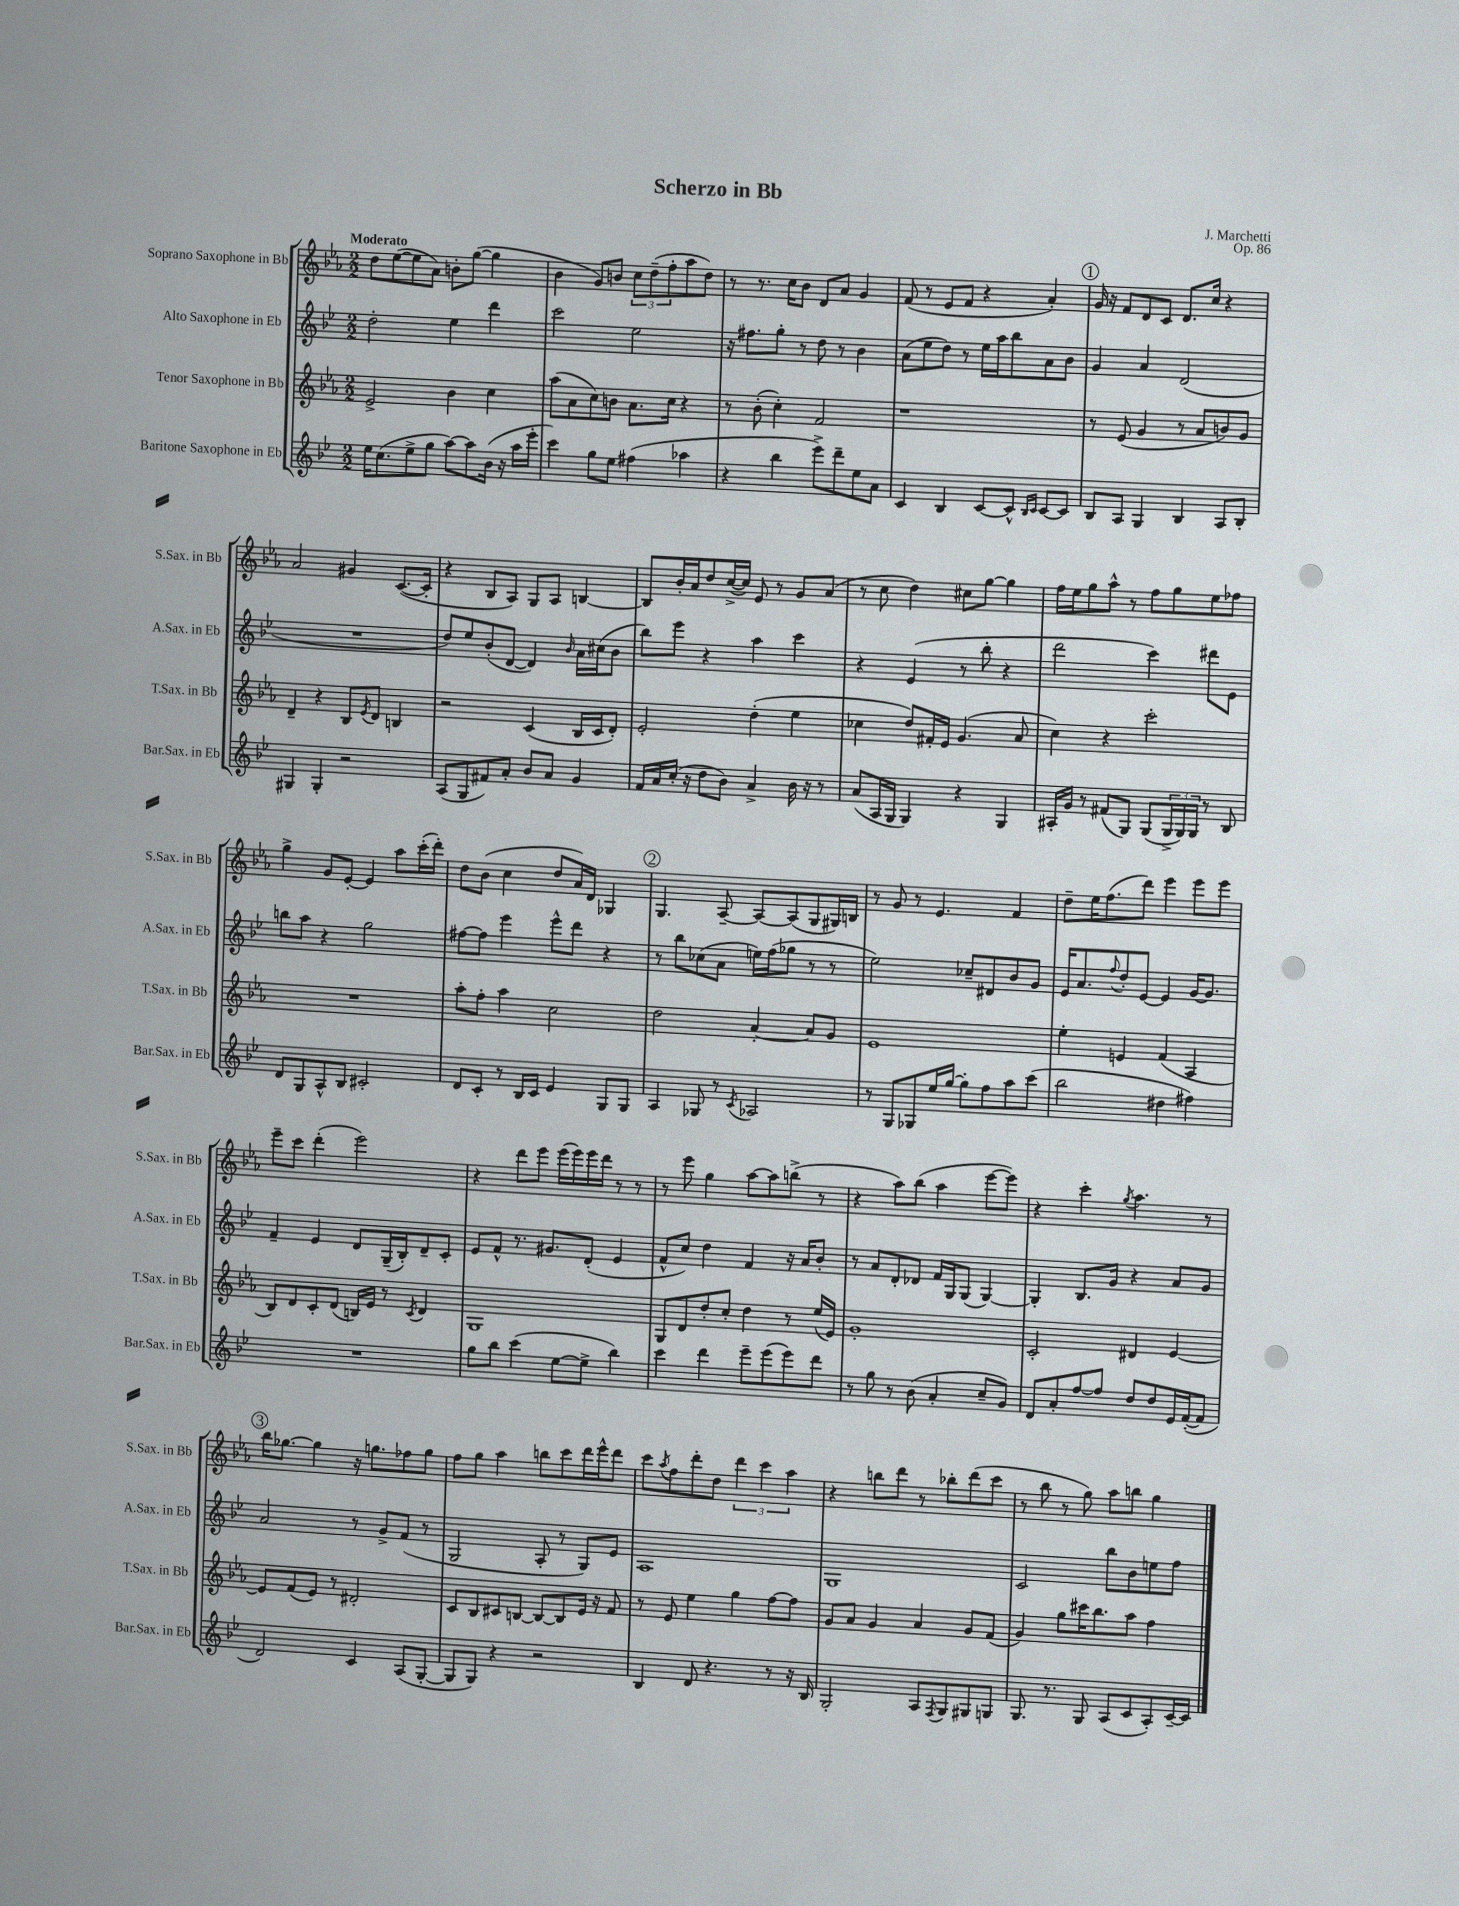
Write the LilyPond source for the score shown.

\header { title = "Scherzo in Bb" composer = "J. Marchetti" opus = "Op. 86" }
<<
\new StaffGroup <<
\new Staff = "s0" \with { instrumentName = "Soprano Saxophone in Bb" shortInstrumentName = "S.Sax. in Bb" } {
    \clef treble \key ees \major \numericTimeSignature \time 2/2 \tempo "Moderato"
    d''8 ees''8~( ees''8 aes'8) b'8-. g''8~( g''4 |
    bes'4 g'8) b'8 \tuplet 3/2 { c''8 d''8--( f''8-. } aes''8 d''8) |
    r8 r8. c''16 bes'8 d'8 aes'8 g'4 |
    f'8( r8 ees'8 f'8 r4 aes'4-.) |
    \mark \markup { \circle "1" } g'16 r16 f'8 d'8 c'8 d'8. c''16 r4 |
    aes'2 gis'4 c'8.~( c'16-. |
    r4 bes8 aes8) g8 aes8 b4~ |
    b8 bes'16-. aes'16 d''8 c''16~->( c''16) ees'8 r8 g'8 aes'8( |
    r8 c''8 d''4) cis''8 g''8~ g''4 |
    f''16 ees''16 g''8 aes''8-^ r8 f''8 g''8 ees''8 fes''8 |
    g''4-> g'8 ees'8~-. ees'4 aes''8 c'''16-.( d'''16-.) |
    d''8 bes'8( c''4 d''8 aes'16) d'16 ges4 |
    \mark \markup { \circle "2" } g4. aes8~-- aes8~ aes8( g8 gis16) b16 |
    r8 g'8 r8 ees'4. f'4 |
    d''8-- ees''16 f''8.( d'''8) ees'''4 ees'''8 ees'''8 |
    ees'''8-- c'''8 d'''4-.( ees'''2) |
    r4 d'''8 ees'''8 ees'''16( ees'''16) ees'''16 d'''16 r8 r8 |
    r8 ees'''8 g''4 aes''8~ aes''8 b''8->( r8 |
    r4 aes''8) bes''8( aes''4 ees'''8~ ees'''8) |
    r4 c'''4-. \acciaccatura { g''8 } aes''4. r8 |
    \mark \markup { \circle "3" } bes''16 ges''8.~ ges''4 r16 g''8. fes''8 g''8 |
    f''8 g''8 aes''4 b''8 c'''8 d'''16 ees'''16-^ d'''8 |
    c'''8 \acciaccatura { aes''8 } f''8 d'''8-. d''8 \tuplet 3/2 { d'''4 c'''4 aes''4 } |
    r4 b''8 d'''8 r8 bes''8-. d'''8( c'''8 |
    r8 bes''8 r8 g''8) aes''8 b''8 g''4 \bar "|." |
}
\new Staff = "s1" \with { instrumentName = "Alto Saxophone in Eb" shortInstrumentName = "A.Sax. in Eb" } {
    \clef treble \key bes \major \numericTimeSignature \time 2/2
    d''2-. ees''4 d'''4 |
    c'''2 ees''2 |
    r16 fis''8. g''8-. r8 d''8 r8 bes'4 |
    a'8( ees''8 d''8) r8 ees''16 a''16 bes''8 a'8 bes'8 |
    \mark \markup { \circle "1" } g'4 a'4 d'2( |
    R1 |
    d''8) ees''8 bes'8-.( d'8~ d'4) \grace { bes'16 } a'16 cis''16( bes'8 |
    bes''8) ees'''8 r4 a''4 c'''4 |
    r4 ees'4( r8 bes''8-. r4 |
    d'''2 c'''4) dis'''8 ees'8 |
    b''8 a''8 r4 g''2 |
    fis''8~ fis''8 ees'''4 ees'''8-^ d'''8 r4 |
    \mark \markup { \circle "2" } r8 bes''8 ces''8( a'8 e''16) f''16( ges''8 r8 r8 |
    ees''2) ces''8-- dis'8 bes'8 g'8 |
    ees'16 a'8. \appoggiatura { f''8 } d''8-. ees'8~ ees'4 g'16~ g'8. |
    f'4-- ees'4 d'8 g16--( bes16-.) d'8-- c'8-. |
    ees'8 f'8-^ r8. gis'8. d'8-.( ees'4 |
    f'8-^ c''8) d''4 f'4 r16 a'16 bes'8-. |
    r8 a'8 d'8-. des'8 f'16 g16 g8( g4~) |
    g4-. bes8. g'16 r4 a'8 g'8 |
    \mark \markup { \circle "3" } a'2 r8 g'8-> f'8( r8 |
    g2 a8-. r8 g8) ees'8 |
    a1 |
    g1 |
    c'2 bes''8 bes'8 e''8 f''8 \bar "|." |
}
\new Staff = "s2" \with { instrumentName = "Tenor Saxophone in Bb" shortInstrumentName = "T.Sax. in Bb" } {
    \clef treble \key ees \major \numericTimeSignature \time 2/2
    ees'2-> bes'4 c''4 |
    aes''8( aes'8 c''8) b'8 aes'8. c''16 r4 |
    r8 bes'8-.( c''4-.) f'2 |
    r1 |
    \mark \markup { \circle "1" } r8 ees'8( g'4 r8 aes'8 b'8) g'8 |
    d'4-- r4 bes8 \acciaccatura { ees'8 } d'8 b4 |
    r2 c'4( bes16 c'16 d'8-.) |
    ees'2-. d''4-.( ees''4 |
    ces''4 d''8) fis'16-. ees'16 g'4.( aes'8 |
    c''4) r4 c'''2-. |
    R1 |
    aes''8-. f''8-. aes''4 c''2 |
    \mark \markup { \circle "2" } d''2 aes'4~-. aes'8 g'8 |
    ees'1 |
    ees''4-. e'4 f'4( aes4 |
    bes8) d'8 c'8-. d'8( b16) ees'16 r8 \acciaccatura { c'8 } d'4 |
    g1 |
    g8 d'8 d''8-. c''8-. d''4 r8 ees''16( ees'16) |
    g'1-. |
    c'2-. dis'4 ees'4~ |
    \mark \markup { \circle "3" } ees'8 f'8( ees'8) r8 dis'2-. |
    c'8 bes8 cis'8 b8~ b8~ b8 ees'16 r16 f'8 |
    r8 ees'8 ees''4 g''4 f''8~ f''8 |
    g'8 aes'8 g'4 aes'4 g'8 f'8( |
    g'4) g''8 cis'''16 bes''8. aes''8 f''4 \bar "|." |
}
\new Staff = "s3" \with { instrumentName = "Baritone Saxophone in Eb" shortInstrumentName = "Bar.Sax. in Eb" } {
    \clef treble \key bes \major \numericTimeSignature \time 2/2
    ees''16 c''8.( ees''8-> g''8 a''8~) a''8 bes'16( r16 a''16 ees'''16-. |
    c'''4) g''8 ees''8 fis''4( aes''4 |
    r4 bes''4 ees'''8->) d'''8-- ees''8 a'8 |
    c'4 bes4 c'8~ c'8-^ \grace { bes16 c'16 } c'8~ c'8 |
    \mark \markup { \circle "1" } bes8 a8 g4 bes4 a8 bes8-. |
    gis4 gis4-. r2 |
    a8( g8 fis'8) a'8-. bes'8 a'8 g'4 |
    f'16 a'16 c''16-.( r16 d''8 bes'8) a'4-> bes'16 r16 r8 |
    a'8( a16 g16 g4) r4 g4 |
    ais16-. g'16 r8 fis'8( g8) g8( \tuplet 3/2 { g16-> g16) g16 } r8 bes8 |
    d'8 g8 a8-^ bes8 cis'2-. |
    d'8 c'8-. r8 bes16 c'16 ees'4 g8 g8 |
    \mark \markup { \circle "2" } a4 ges8 r8 \acciaccatura { c'8 } aes2 |
    r8 g8 ges8 ees''16 g''16~ g''8-. f''8 a''8 c'''8( |
    bes''2 dis''4 fis''4) |
    R1 |
    g''8 bes''8 c'''4( ees''8~ ees''8-> bes''4) |
    c'''4 d'''4 ees'''8-- ees'''8( ees'''8) d'''8 |
    r8 g''8 r8 bes'8( a'4-. c''8-- g'8) |
    d'8 a'8-. f''8~ f''8 d''8 d''8 ees'16 f'16~-.( f'8 |
    \mark \markup { \circle "3" } d'2) c'4 a8( g8~-. |
    g8 g8) r4 r2 |
    bes4 d'8 r4. r8 r16 bes16 |
    g2-. a8 \acciaccatura { f8 } g8 gis8 g8 |
    g8. r8. g8 a8( c'8 a8-.) c'16~-- c'16 \bar "|." |
}
>>
>>
\layout { \context { \Score \remove "Bar_number_engraver" } }
